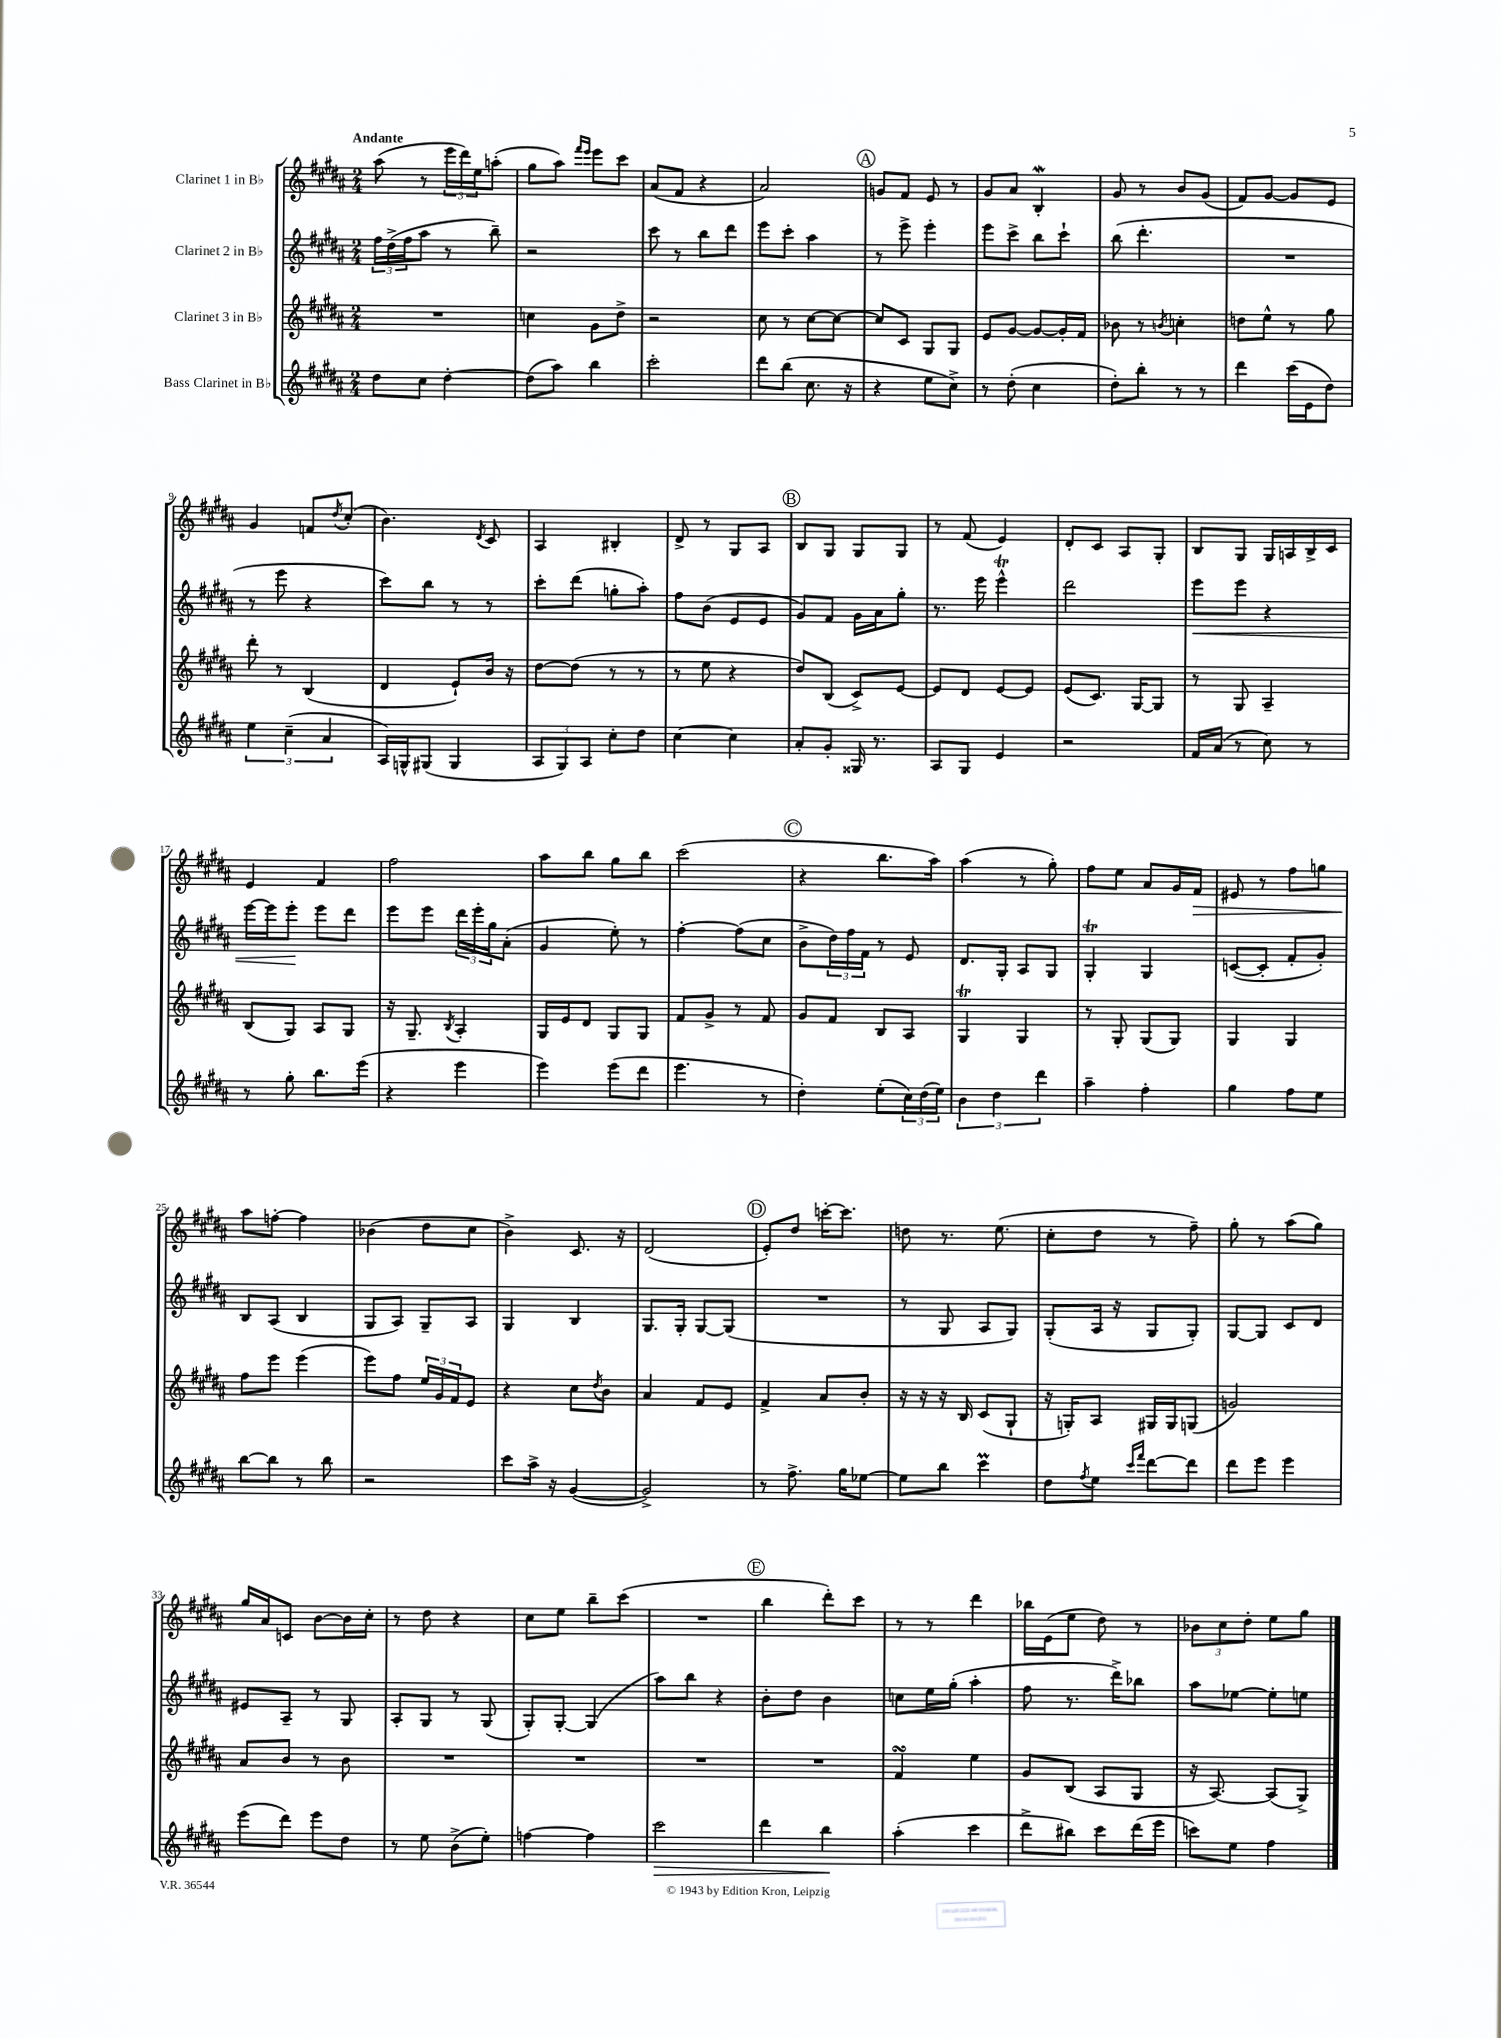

**kern	**dynam	**kern	**kern	**dynam	**kern	**dynam
*part4	*part4	*part3	*part2	*part2	*part1	*part1
*staff4	*staff4	*staff3	*staff2	*staff2	*staff1	*staff1
*I"Bass Clarinet in B♭	*	*I"Clarinet 3 in B♭	*I"Clarinet 2 in B♭	*	*I"Clarinet 1 in B♭	*
*clefG2	*	*clefG2	*clefG2	*	*clefG2	*
*k[f#c#g#d#a#]	*	*k[f#c#g#d#a#]	*k[f#c#g#d#a#]	*	*k[f#c#g#d#a#]	*
*M2/4	*	*M2/4	*M2/4	*	*M2/4	*
=1	=1	=1	=1	=1	=1	=1
!	!	!	!	!	!LO:TX:a:B:t=Andante	!
8dd#\L	.	2r	24ff#\LL	.	(8aa#\	.
.	.	.	(24dd#^\	.	.	.
.	.	.	24ff#\J	.	.	.
8cc#\J	.	.	8aa#\J	.	8r	.
[4dd#'\	.	.	8r	.	24eee\LL	.
.	.	.	.	.	24ddd#\)	.
.	.	.	.	.	24ee\J	.
.	.	.	8bb~\)	.	(8aan'\J	.
=2	=2	=2	=2	=2	=2	=2
(8dd#\L]	.	4ccn\	2r	.	8gg#\L	.
8aa#\J)	.	.	.	.	8aa#\J)	.
.	.	.	.	.	16qqfff#/LL	.
.	.	.	.	.	16qqeee/JJ	.
4bb\	.	8g#\L	.	.	8eee\L	.
.	.	8dd#^\J	.	.	8ccc#\J	.
=3	=3	=3	=3	=3	=3	=3
2ccc#'\	.	2r	8ccc#\	.	(8a#/L	.
.	.	.	8r	.	8f#/J	.
.	.	.	8bb\L	.	4r	.
.	.	.	8ddd#\J	.	.	.
=4	=4	=4	=4	=4	=4	=4
8ddd#\L	.	8cc#\	8eee\L	.	2a#/)	.
(8bb\J	.	8r	8ccc#'\J	.	.	.
8.cc#\	.	[8cc#\L	4aa#\	.	.	.
.	.	8cc#\J_	.	.	.	.
16r	.	.	.	.	.	.
!!LO:REH:place=s1:t=A
=5	=5	=5	=5	=5	=5	=5
4r	.	8cc#/L]	8r	.	8gn/L	.
.	.	8c#/J	8eee^\	.	8f#/J	.
8ee\L	.	8G#/L	4eee'\	.	8e/	.
8cc#^\J)	.	8G#/J	.	.	8r	.
=6	=6	=6	=6	=6	=6	=6
8r	.	8e/L	8eee\L	.	8g#/L	.
(8dd#'\	.	[8g#/J	8ccc#^\J	.	8a#/J	.
4cc#\	.	8g#/L_	8bb\L	.	4Bw'/	.
.	.	16g#'/L]	8ccc#`\J	.	.	.
.	.	16f#/JJ	.	.	.	.
=7	=7	=7	=7	=7	=7	=7
8dd#'\L)	.	8b-X\	(8bb\	.	8g#/	.
8bb'\J	.	8r	4.ddd#'\	.	8r	.
.	.	8qbn/	.	.	.	.
8r	.	4ccn'\	.	.	8b/L	.
8r	.	.	.	.	(8g#/J	.
=8	=8	=8	=8	=8	=8	=8
4ddd#\	.	8ddn\L	2r	.	8f#/L)	.
.	.	8ee^^\J	.	.	[8g#/J	.
(16ccc#\LL	.	8r	.	.	8g#/L]	.
16e\J	.	.	.	.	.	.
8dd#\J)	.	8gg#\	.	.	8e/J	.
!!LO:LB:g=z
=9	=9	=9	=9	=9	=9	=9
6ee\	.	8ddd#'\	8r	.	4g#/	.
.	.	8r	8eee\	.	.	.
(6cc#~\	.	.	.	.	.	.
.	.	(4B/	4r	.	8fn/L	.
6a#/	.	.	.	.	.	.
.	.	.	.	.	8qdd#/	.
.	.	.	.	.	(8cc#'/J	.
=10	=10	=10	=10	=10	=10	=10
16A#/LL)	.	4d#/	8ccc#\L)	.	4.b\)	.
16Gn^^/J	.	.	.	.	.	.
(8G#X/J	.	.	8bb\J	.	.	.
4G#/	.	8e`/L)	8r	.	.	.
.	.	.	.	.	8qd#/	.
.	.	16b/Jk	8r	.	8c#/	.
.	.	16r	.	.	.	.
=11	=11	=11	=11	=11	=11	=11
12A#/L	.	[8dd#\L	8ccc#'\L	.	4A#/	.
12G#/)	.	.	.	.	.	.
.	.	(8dd#\J]	(8ddd#\J	.	.	.
12A#/J	.	.	.	.	.	.
8cc#'\L	.	8r	8ggn'\L	.	4B#X'/	.
8dd#\J	.	8r	8aa#'\J)	.	.	.
=12	=12	=12	=12	=12	=12	=12
[4cc#\	.	8r	8ff#\L	.	8d#^/	.
.	.	8ee\	(8b\J	.	8r	.
4cc#\]	.	4r	8e/L	.	8G#/L	.
.	.	.	8e/J	.	8A#/J	.
!!LO:REH:place=s1:t=B
=13	=13	=13	=13	=13	=13	=13
8a#'/L	.	8dd#/L)	8g#/L)	.	8B/L	.
8g#'/J	.	(8B/J	8f#/J	.	8G#/J	.
16G##X/	.	8c#^/L)	16g#\LL	.	8G#/L	.
8.r	.	.	16a#\J	.	.	.
.	.	[8e/J	8gg#'\J	.	8G#/J	.
=14	=14	=14	=14	=14	=14	=14
8A#/L	.	8e/L]	8.r	.	8r	.
8G#/J	.	8d#/J	.	.	(8f#/	.
.	.	.	16eee\	.	.	.
4e/	.	[8e/L	4eeeT^^\	.	4e/)	.
.	.	8e/J]	.	.	.	.
=15	=15	=15	=15	=15	=15	=15
2r	.	(8e/L	2ddd#\	.	8d#'/L	.
.	.	8.c#/J)	.	.	8c#/J	.
.	.	.	.	.	8A#/L	.
.	.	[16G#/KL	.	.	.	.
.	.	8G#/J]	.	.	8G#'/J	.
=16	=16	=16	=16	=16	=16	=16
!	!	!	!	!LO:HP:b	!	!
16f#/LL	.	8r	8eee\L	<	8B/L	.
(16a#/JJ	.	.	.	.	.	.
8r	.	8G#/	8eee\J	.	8G#/J	.
8cc#\)	.	4A#~/	4r	.	16G#/LL	.
.	.	.	.	.	16An/	.
8r	.	.	.	.	16B^/	.
.	.	.	.	.	16c#/JJ	.
!!LO:LB:g=z
=17	=17	=17	=17	=17	=17	=17
8r	.	(8B/L	[16eee\LL	.	4e/	.
.	.	.	16eee\J]	.	.	.
8gg#'\	.	8G#/J)	8eee'\J	.	.	.
8.bb\L	.	8A#/L	8eee\L	[	4f#/	.
.	.	8G#/J	8ddd#\J	.	.	.
(16eee\Jk	.	.	.	.	.	.
=18	=18	=18	=18	=18	=18	=18
4r	.	16r	8eee\L	.	2ff#\	.
.	.	8.G#~/	.	.	.	.
.	.	.	8eee\J	.	.	.
.	.	8qB/	.	.	.	.
4eee\	.	4A#'/	24ddd#\LL	.	.	.
.	.	.	24eee'\	.	.	.
.	.	.	24gg#\J	.	.	.
.	.	.	(8a#'\J	.	.	.
=19	=19	=19	=19	=19	=19	=19
4eee\)	.	16G#/LL	4g#/	.	8aa#\L	.
.	.	16e/J	.	.	.	.
.	.	8d#/J	.	.	8bb\J	.
(8eee\L	.	8G#/L	8ee'\)	.	8gg#\L	.
8ddd#\J	.	8G#/J	8r	.	8bb\J	.
=20	=20	=20	=20	=20	=20	=20
4.eee\	.	8f#/L	[4ff#'\	.	(2ccc#\	.
.	.	8g#^/J	.	.	.	.
.	.	8r	(8ff#\L]	.	.	.
8r	.	8f#/	8cc#\J	.	.	.
!!LO:REH:place=s1:t=C
=21	=21	=21	=21	=21	=21	=21
4dd#'\)	.	8g#/L	8b^\L	.	4r	.
.	.	8f#/J	24dd#\L)	.	.	.
.	.	.	24ff#\	.	.	.
.	.	.	24f#\JJ	.	.	.
(8ee'\L	.	8B/L	8r	.	8.bb\L	.
24cc#\L)	.	8A#/J	8e/	.	.	.
(24dd#\	.	.	.	.	.	.
.	.	.	.	.	16aa#\Jk)	.
24ee\JJ)	.	.	.	.	.	.
=22	=22	=22	=22	=22	=22	=22
6b\	.	4G#T/	8.d#/L	.	(4aa#\	.
6dd#\	.	.	.	.	.	.
.	.	.	16G#'/Jk	.	.	.
.	.	4G#/	8A#/L	.	8r	.
6ddd#\	.	.	.	.	.	.
.	.	.	8G#/J	.	8gg#'\)	.
=23	=23	=23	=23	=23	=23	=23
4aa#~\	.	8r	4G#T'/	.	8ff#\L	.
.	.	8G#'/	.	.	8ee\J	.
4ff#'\	.	(8G#/L	4G#/	.	8a#/L	.
.	.	8G#/J)	.	.	16g#/L	.
!	!	!	!	!	!	!LO:HP:b
.	.	.	.	.	16f#/JJ	>
=24	=24	=24	=24	=24	=24	=24
4gg#\	.	4G#/	([8cn/L	.	8e#X/	.
.	.	.	8c'/J]	.	8r	.
8ff#\L	.	4G#/	8f#'/L	.	8ff#\L	.
8ee\J	.	.	8g#'/J)	.	8ggn\J	.
!!LO:LB:g=z
=25	=25	=25	=25	=25	=25	=25
[8bb\L	.	8ff#\L	8B/L	.	8aa#\L	.
8bb\J]	.	8eee\J	(8A#/J	.	[8ffn'\J	]
8r	.	(4eee\	4B/	.	4ff\]	.
8bb\	.	.	.	.	.	.
=26	=26	=26	=26	=26	=26	=26
2r	.	8eee\L)	8G#/L	.	(4b-X\	.
.	.	8ff#\J	8A#/J)	.	.	.
.	.	24ee/LL	8G#~/L	.	8dd#\L	.
.	.	24g#/	.	.	.	.
.	.	24f#/J	.	.	.	.
.	.	8e/J	8A#/J	.	8cc#\J	.
=27	=27	=27	=27	=27	=27	=27
8ccc#\L	.	4r	4G#/	.	4b^\)	.
16aa#^\Jk	.	.	.	.	.	.
16r	.	.	.	.	.	.
([4g#/	.	8cc#\L	4B/	.	8.c#/	.
.	.	8qdd#/	.	.	.	.
.	.	8b\J	.	.	.	.
.	.	.	.	.	16r	.
=28	=28	=28	=28	=28	=28	=28
2g#^/])	.	4a#/	8.G#/L	.	(2d#/	.
.	.	.	16G#'/Jk	.	.	.
.	.	8f#/L	[8G#/L	.	.	.
.	.	8e/J	(8G#/J]	.	.	.
!!LO:REH:place=s1:t=D
=29	=29	=29	=29	=29	=29	=29
8r	.	4f#^/	2r	.	8e'/L)	.
8.ff#^\	.	.	.	.	8dd#/J	.
.	.	8a#/L	.	.	[16cccn'\KL	.
16gg#\KL	.	.	.	.	8.ccc\J]	.
[8ee-X\J	.	8b'/J	.	.	.	.
=30	=30	=30	=30	=30	=30	=30
8ee-\L]	.	16r	8r	.	8ddn\	.
.	.	16r	.	.	.	.
8bb\J	.	16r	8G#/	.	8.r	.
.	.	16B/	.	.	.	.
4ccc#M\	.	(8c#/L	8A#/L	.	.	.
.	.	.	.	.	(8.ee\	.
.	.	8G#`/J	8G#/J)	.	.	.
=31	=31	=31	=31	=31	=31	=31
8dd#\L	.	16r	(8G#'/L	.	8cc#'\L	.
.	.	16Gn'/KL)	.	.	.	.
8qff#/	.	.	.	.	.	.
8ee\J	.	8A#/J	16A#/Jk	.	8dd#\J	.
.	.	.	16r	.	.	.
16qqccc#/LL	.	.	.	.	.	.
16qqfff#/JJ	.	.	.	.	.	.
[8ddd#\L	.	16G#X/LL	8G#/L	.	8r	.
.	.	16G#/J	.	.	.	.
8ddd#\J]	.	(8Gn/J	8G#'/J)	.	8ff#~\)	.
=32	=32	=32	=32	=32	=32	=32
8ddd#\L	.	2gn/)	[8G#/L	.	8gg#'\	.
8eee\J	.	.	8G#/J]	.	8r	.
4eee\	.	.	8c#/L	.	(8aa#\L	.
.	.	.	8d#/J	.	8gg#\J)	.
!!LO:LB:g=z
=33	=33	=33	=33	=33	=33	=33
(8eee\L	.	8a#/L	8e#X/L	.	16gg#/LL	.
.	.	.	.	.	16a#/J	.
8ddd#\J)	.	8b/J	8A#~/J	.	8cn/J	.
8eee\L	.	8r	8r	.	[8b\L	.
8dd#\J	.	8b\	8G#/	.	16b\L]	.
.	.	.	.	.	16cc#'\JJ	.
=34	=34	=34	=34	=34	=34	=34
8r	.	2r	8A#'/L	.	8r	.
8ee\	.	.	8G#/J	.	8dd#\	.
(8b^\L	.	.	8r	.	4r	.
8ee'\J)	.	.	(8G#/	.	.	.
=35	=35	=35	=35	=35	=35	=35
[4ffn\	.	2r	8G#'/L)	.	8cc#\L	.
.	.	.	[8G#'/J	.	8ee\J	.
4ff\]	.	.	(4G#/]	.	8bb~\L	.
.	.	.	.	.	(8ccc#\J	.
=36	=36	=36	=36	=36	=36	=36
!	!LO:HP:b	!	!	!	!	!
2ccc#\	>	2r	8aa#\L)	.	2r	.
.	.	.	8bb\J	.	.	.
.	.	.	4r	.	.	.
!!LO:REH:place=s1:t=E
=37	=37	=37	=37	=37	=37	=37
4ddd#\	.	2r	8b'\L	.	4bb\	.
.	.	.	8dd#\J	.	.	.
4bb\	.	.	4b\	.	8ddd#'\L)	.
.	.	.	.	.	8ccc#\J	.
.	]	.	.	.	.	.
=38	=38	=38	=38	=38	=38	=38
(4aa#'\	.	4f#sSSS/	8ccn\L	.	8r	.
.	.	.	16ee\L	.	8r	.
.	.	.	(16gg#'\JJ	.	.	.
4ccc#\	.	4ee\	4aa#'\	.	4ddd#\	.
=39	=39	=39	=39	=39	=39	=39
8ddd#^\L	.	8g#/L	8ff#\	.	16bb-X\LL	.
.	.	.	.	.	(16e\J	.
8bb#X\J)	.	(8B/J	8.r	.	8ee\J	.
8ccc#\L	.	8A#/L	.	.	8dd#\)	.
.	.	.	16ddd#^\KL)	.	.	.
(16ddd#\L	.	8G#/J	8bb-X\J	.	8r	.
16eee\JJ	.	.	.	.	.	.
=40	=40	=40	=40	=40	=40	=40
8cccn\L)	.	16r	8aa#\L	.	12b-X\L	.
.	.	[8.A#/)	.	.	.	.
.	.	.	.	.	12cc#\	.
8ee\J	.	.	[8ee-X\J	.	.	.
.	.	.	.	.	12dd#'\J	.
4ff#\	.	(8A#/L]	8ee-'\L]	.	8ee\L	.
.	.	8G#^/J)	8een\J	.	8gg#\J	.
==	==	==	==	==	==	==
*-	*-	*-	*-	*-	*-	*-
